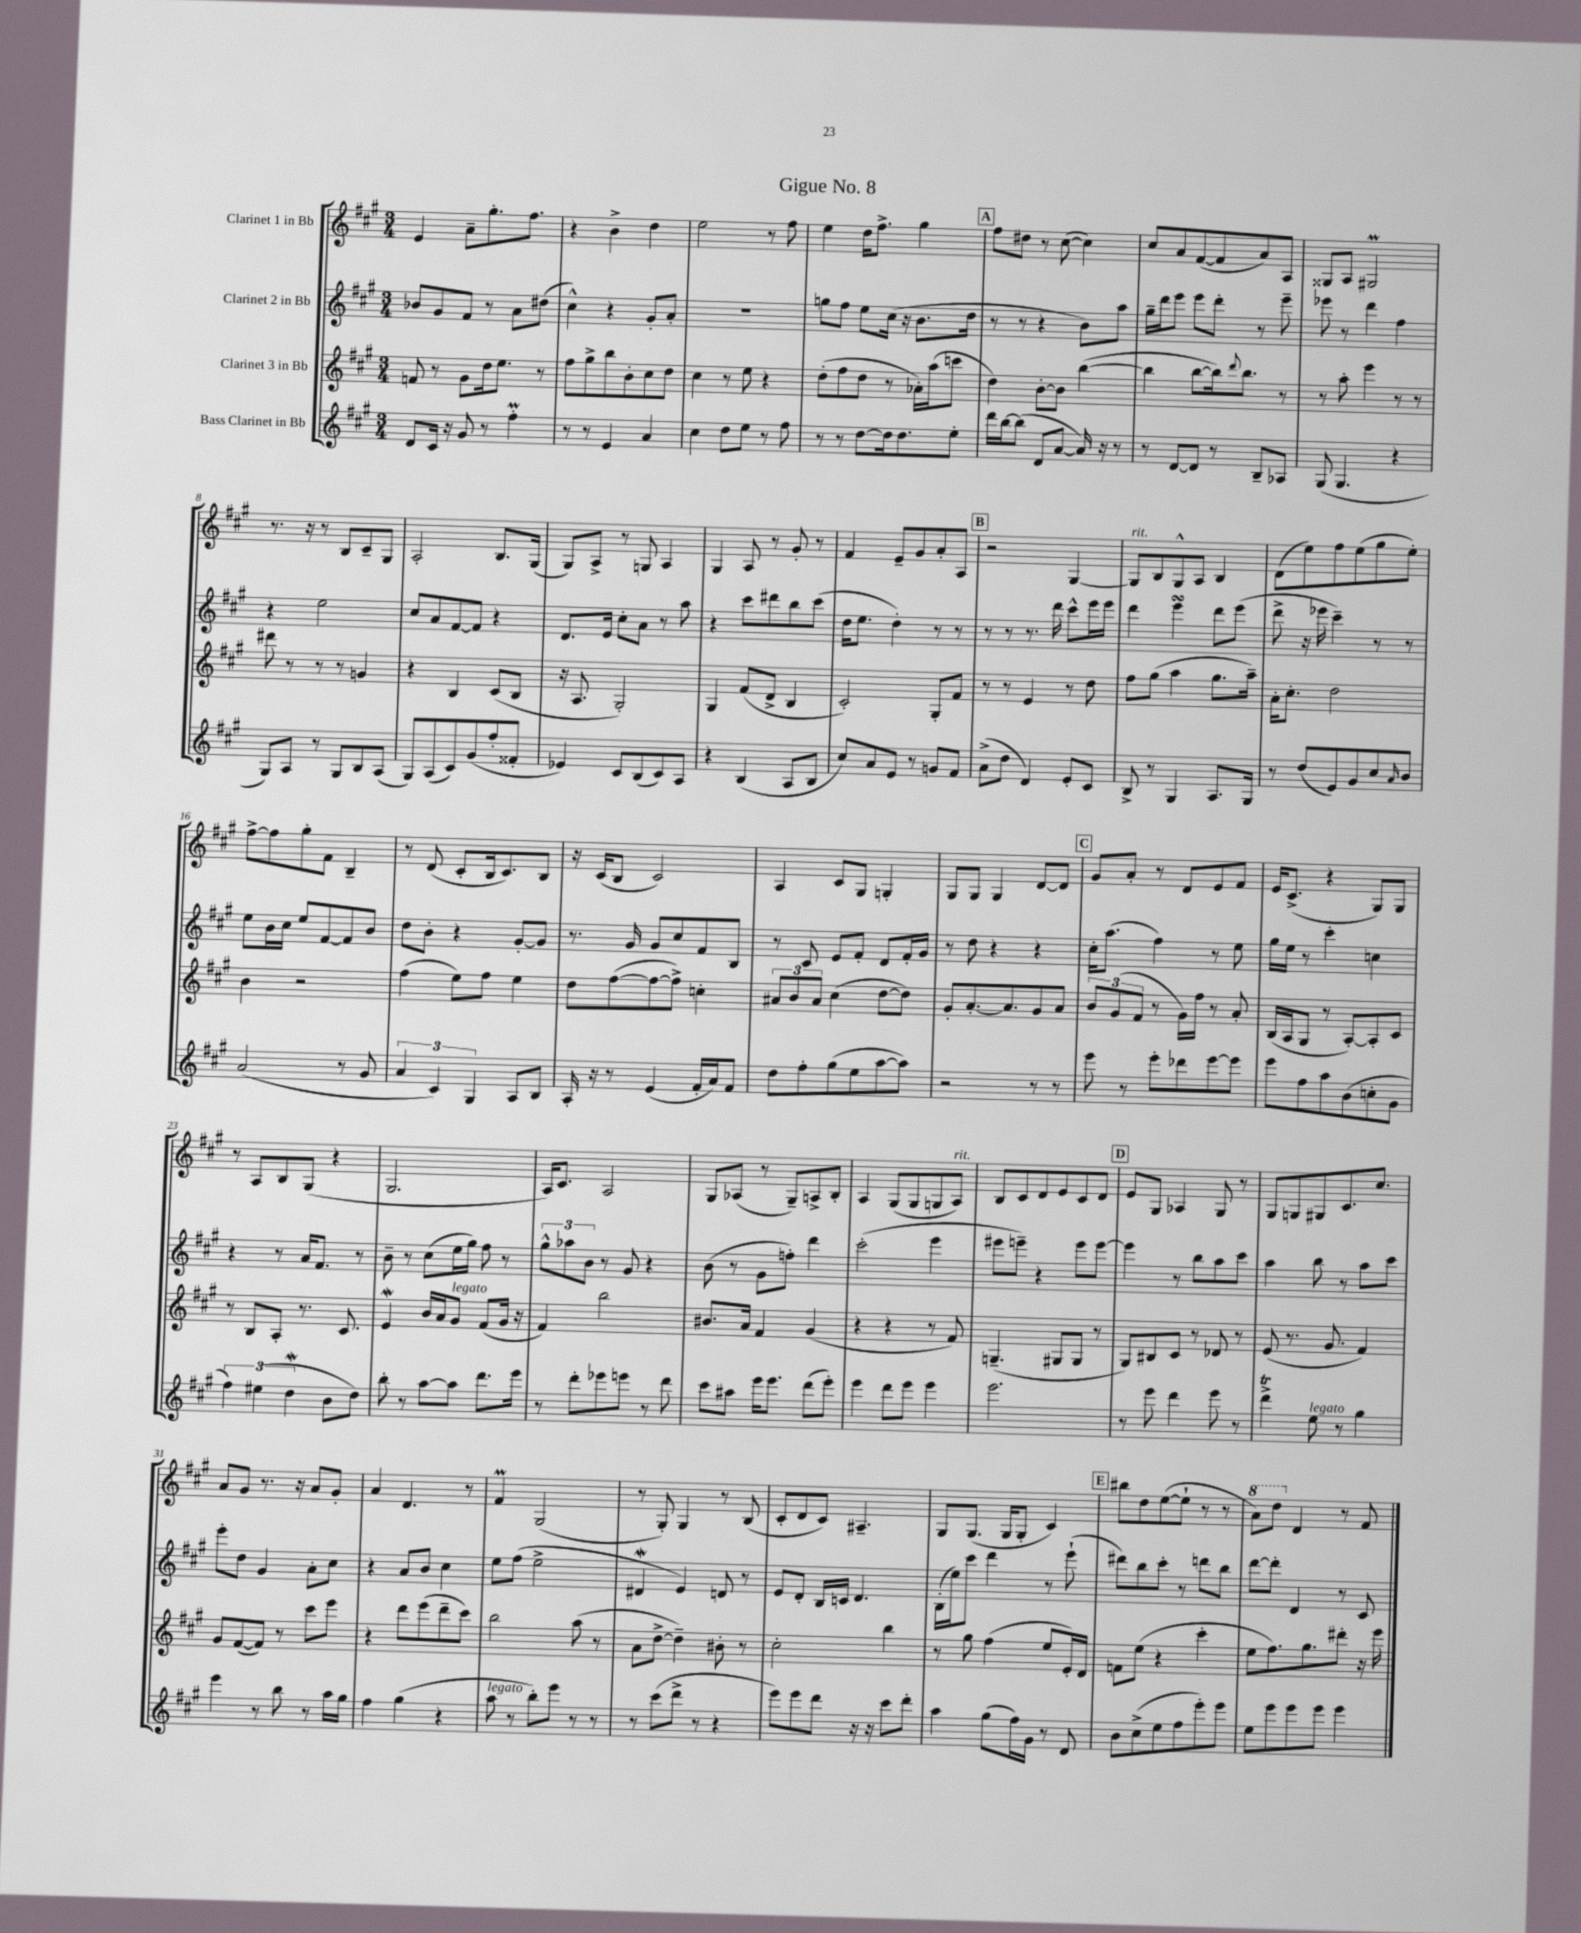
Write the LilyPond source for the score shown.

\header { title = "Gigue No. 8" }
<<
\new StaffGroup <<
\new Staff = "s0" \with { instrumentName = "Clarinet 1 in Bb" } {
    \clef treble \key a \major \numericTimeSignature \time 3/4
    e'4 a'8-- gis''8.-. fis''8. |
    r4 b'4-> d''4 |
    e''2 r8 fis''8 |
    e''4 d''16 fis''8.-> gis''4 |
    \mark \markup { \box "A" } fis''8 dis''8 r8 cis''8~( cis''4) |
    cis''8 a'8 fis'8~( fis'8 a'8) a8 |
    gisis8 a8 gis2\prall |
    r8. r16 r8 b8 cis'8-- gis8 |
    a2-. b8. gis16( |
    gis8) a8-> r8 g8 a4 |
    gis4 a8 r8 gis'8-. r8 |
    fis'4 e'8-- gis'8 a'8-. a8 |
    \mark \markup { \box "B" } r2 gis4~ |
    gis8^\markup { \italic "rit." } b8 gis8-^ a8 b4 |
    d'8( e''8) fis''8 e''8( gis''8 e''8-.) |
    fis''8~-> fis''8 gis''8-. fis'8 b4-- |
    r8 d'8( cis'8-. b16 cis'8.) b8 |
    r16 cis'16( b8 cis'2) |
    a4 cis'8 gis8 g4-. |
    gis8 gis8 gis4 d'8~ d'8 |
    \mark \markup { \box "C" } gis'8 a'8-. r8 d'8 e'8 fis'8 |
    e'16 cis'8.->( r4 gis8) gis8 |
    r8 a8 b8 gis8( r4 |
    gis2. |
    a16) cis'8. a2 |
    gis8 aes8( r8 gis8--) a8-> b8-. |
    a4 gis8( gis8 g8 a8^\markup { \italic "rit." }) |
    b8 cis'8 d'8 e'8 cis'8 d'8 |
    \mark \markup { \box "D" } e'8 gis8 aes4 gis8 r8 |
    gis8 g8 gis8 cis'8. cis''8. |
    a'8 gis'8 r8. r16 a'8 gis'8-. |
    a'4 d'4. r8 |
    fis'4\prall gis2( |
    r8 gis8-.) gis4 r8 b8( |
    cis'8-. d'8 cis'8) ais4.-- |
    gis8 gis8.( gis16 gis8-. cis'4) |
    \mark \markup { \box "E" } bis''8 d''8 e''8~( e''8-! r8 r8 |
    \ottava #1 a''8) d'''8 \ottava #0 d'4 r8 fis'8 \bar "|." |
}
\new Staff = "s1" \with { instrumentName = "Clarinet 2 in Bb" } {
    \clef treble \key a \major \numericTimeSignature \time 3/4
    bes'8 gis'8 fis'8 r8 a'8 dis''8( |
    cis''4-^) r4 gis'8-. a'8-. |
    R2. |
    g''8 fis''8 e''8 cis''16( r16 b'8. d''16 |
    \mark \markup { \box "A" } r8 r8 r4 b'8) a''8 |
    gis''16-- d'''16 e'''8 e'''8 d'''8-. r8 e'''8-- |
    ees'''8 r8 d'''4 fis''4 |
    r4 e''2 |
    cis''8 a'8 fis'8~ fis'8 r4 |
    d'8. e'16 cis''8-. a'8 r8 a''8 |
    r4 cis'''8 dis'''8 b''8 cis'''8( |
    d''16 e''8. d''4-.) r8 r8 |
    \mark \markup { \box "B" } r8 r8 r8. d'''16 cis'''8-^ e'''16 e'''16 |
    d'''4 e'''4\turn d'''8 e'''8( |
    d'''8-> r16 ees'''16 cis'''4--) r8 r8 |
    e''8 b'16 cis''16 e''8 fis'8~ fis'8 b'8 |
    d''8 b'8-. r4 gis'8~-. gis'8 |
    r8. gis'16 gis'8 cis''8 fis'8 b8 |
    r8 cis'8 e'8 fis'8-. d'8 fis'16-. gis'16 |
    r8 d''8 r4 r4 |
    \mark \markup { \box "C" } cis''16-. a''8.( fis''4) r8 e''8 |
    gis''16 e''16 r8 cis'''4-. c''4 |
    r4 r8 a'16 fis'8. r8 |
    b'8-- r8 cis''8( e''16 gis''16) fis''8 r8 |
    \tuplet 3/2 { gis''8-^ aes''8 b'8 } r8 gis'8 r4 |
    b'8( r8 gis'8 f''8-.) d'''4 |
    cis'''2-.( e'''4 |
    eis'''8 e'''8--) r4 e'''8 e'''8~ |
    \mark \markup { \box "D" } e'''4 r8 b''8 a''8 cis'''8 |
    a''4 b''8 r8 a''8 cis'''8 |
    e'''8-. d''8 gis'4 a'8-. cis''8 |
    r4 a'8 b'8 cis''4 |
    e''8 fis''8( e''2-> |
    dis'4\mordent e'4) d'8 r8 |
    e'8 d'8-. b16 c'16 d'4. |
    b16-.( e''16) cis'''8 d'''4 r8 e'''8-!( |
    \mark \markup { \box "E" } dis'''8) b''8 cis'''8-. r8 d'''8 b''8 |
    d'''8~ d'''8-. d'4 r8 cis'8 \bar "|." |
}
\new Staff = "s2" \with { instrumentName = "Clarinet 3 in Bb" } {
    \clef treble \key a \major \numericTimeSignature \time 3/4
    f'8 r8 gis'8 d''16 e''8. r8 |
    fis''8 gis''8-> b''8 b'8-. cis''8 d''8 |
    cis''4 r8 e''8 r4 |
    d''8-.( fis''8 d''8 r8 aes'16-.) a''16( c'''8 |
    \mark \markup { \box "A" } d''4) b'8~-. b'8 b''4~( |
    b''4 b''8~ b''16) \appoggiatura { d'''8 } b''8. r8 |
    r8 a''8-. e'''4 r8 r8 |
    dis'''8 r8 r8 r8 g'4 |
    r4 b4 cis'8( b8 |
    r16 a8. gis2-.) |
    gis4 fis'8( d'8-> b4 |
    cis'2-.) gis8-. fis'8 |
    \mark \markup { \box "B" } r8 r8 e'4 r8 d''8 |
    fis''8 gis''8( a''4 gis''8. a''16--) |
    a'16-. cis''8.-. d''2 |
    b'4 r2 |
    fis''4( e''8) fis''8 e''4 |
    d''8 fis''8~( fis''8~ fis''8->) c''4-. |
    \tuplet 3/2 { ais'8 b'8 ais'8 } cis''4( d''8~ d''8) |
    gis'8-. a'8.~-. a'8. gis'8 a'8 |
    \mark \markup { \box "C" } \tuplet 3/2 { b'8 gis'8( fis'8 } r8 gis'16) fis''16 r8 a'8-. |
    b16( a16 gis8 r8 a8~-.) a8-. cis'8 |
    r8 b8 a8-. r8. cis'8. |
    e'4\mordent b'16 a'16 gis'8^\markup { \italic "legato" } fis'8( gis'16 r16 |
    fis'4) b''2 |
    bis'8. a'16 fis'4 gis'4( |
    r4 r4 r8 fis'8) |
    g4.--( gis8 gis8 r8 |
    \mark \markup { \box "D" } gis8) bis8 cis'8 r8 des'8 r8 |
    e'8( r8. gis'8. fis'4) |
    gis'8 fis'8~( fis'8) r8 cis'''8 e'''8 |
    r4 d'''8 e'''8( d'''8-- cis'''8) |
    b''2 a''8( r8 |
    a'8 d''8~-> d''4--) bis'8-. r8 |
    cis''2-. b''4 |
    r8 gis''8 fis''4( e''8 e'16-.) d'16 |
    \mark \markup { \box "E" } f'8 e''8( r4 cis'''4-. |
    e''8 fis''8.) gis''8. dis'''8-. r16 e'''16 \bar "|." |
}
\new Staff = "s3" \with { instrumentName = "Bass Clarinet in Bb" } {
    \clef treble \key a \major \numericTimeSignature \time 3/4
    d'8 cis'16 r16 gis'8 r8 fis''4-.\prall |
    r8 r8 e'4 a'4 |
    cis''4 d''8 e''8 r8 fis''8 |
    r8 r8 d''8~ d''16 d''8. e''8-. |
    \mark \markup { \box "A" } d'''16 b''16~ b''8( d'8 a'8~ a'16) r16 r8 |
    r8 d'8~ d'8 r8 b8-- aes8 |
    gis8( gis4. r4 |
    gis8) a8 r8 gis8 b8 a8( |
    gis8) a8( cis'8) gis'8( fis''8-. fisis'8-. |
    ees'4) cis'8 b8( cis'8) a8 |
    r4 b4( a8 b8 |
    cis''8) a'8 e'8 r8 g'8 fis'8 |
    \mark \markup { \box "B" } a'8->( d''8 d'4) e'8-. cis'8 |
    b8-> r8 gis4 a8. gis16 |
    r8 d''8( e'8) gis'8 cis''8 \grace { a'16 } b'8 |
    a'2( r8 gis'8 |
    \tuplet 3/2 { a'4 cis'4) gis4 } a8 b8 |
    a16-. r16 r8 e'4( fis'16-. a'16) fis'8 |
    d''8 fis''8-. gis''8( e''8 a''8~ a''8) |
    r2 r8 r8 |
    \mark \markup { \box "C" } e'''8 r8 e'''8-. des'''8 e'''8~ e'''8 |
    e'''8 fis''8 a''8 b'8( c''8-. gis'8 |
    \tuplet 3/2 { fis''4) eis''4( d''4\mordent } b'8 d''8) |
    b''8-. r8 a''8~ a''8 d'''8. e'''16 |
    r8 d'''8-. ees'''8 e'''8 r8 d'''8 |
    cis'''8 ais''8 e'''16 e'''8. d'''8( e'''8-.) |
    e'''4 d'''8 e'''8 e'''4 |
    e'''2. |
    \mark \markup { \box "D" } r8 e'''8 d'''4 e'''8 r8 |
    d'''4->\trill e''8^\markup { \italic "legato" } r8 gis''4 |
    e'''4 r8 b''8 r8 a''16 gis''16 |
    fis''4 gis''4( r4 |
    a''8^\markup { \italic "legato" } r8 b''8-.) e'''8 r8 r8 |
    r8 cis'''8( d'''8-> r8 r4 |
    e'''8) e'''8 d'''8 r16 r16 cis'''8 d'''8-. |
    a''4 gis''8( fis''16) gis'16 r8 d'8 |
    \mark \markup { \box "E" } b'8 cis''8->( e''8 fis''8 e'''8-.) e'''8 |
    e''8 e'''8 e'''8 e'''8 e'''4 \bar "|." |
}
>>
>>
